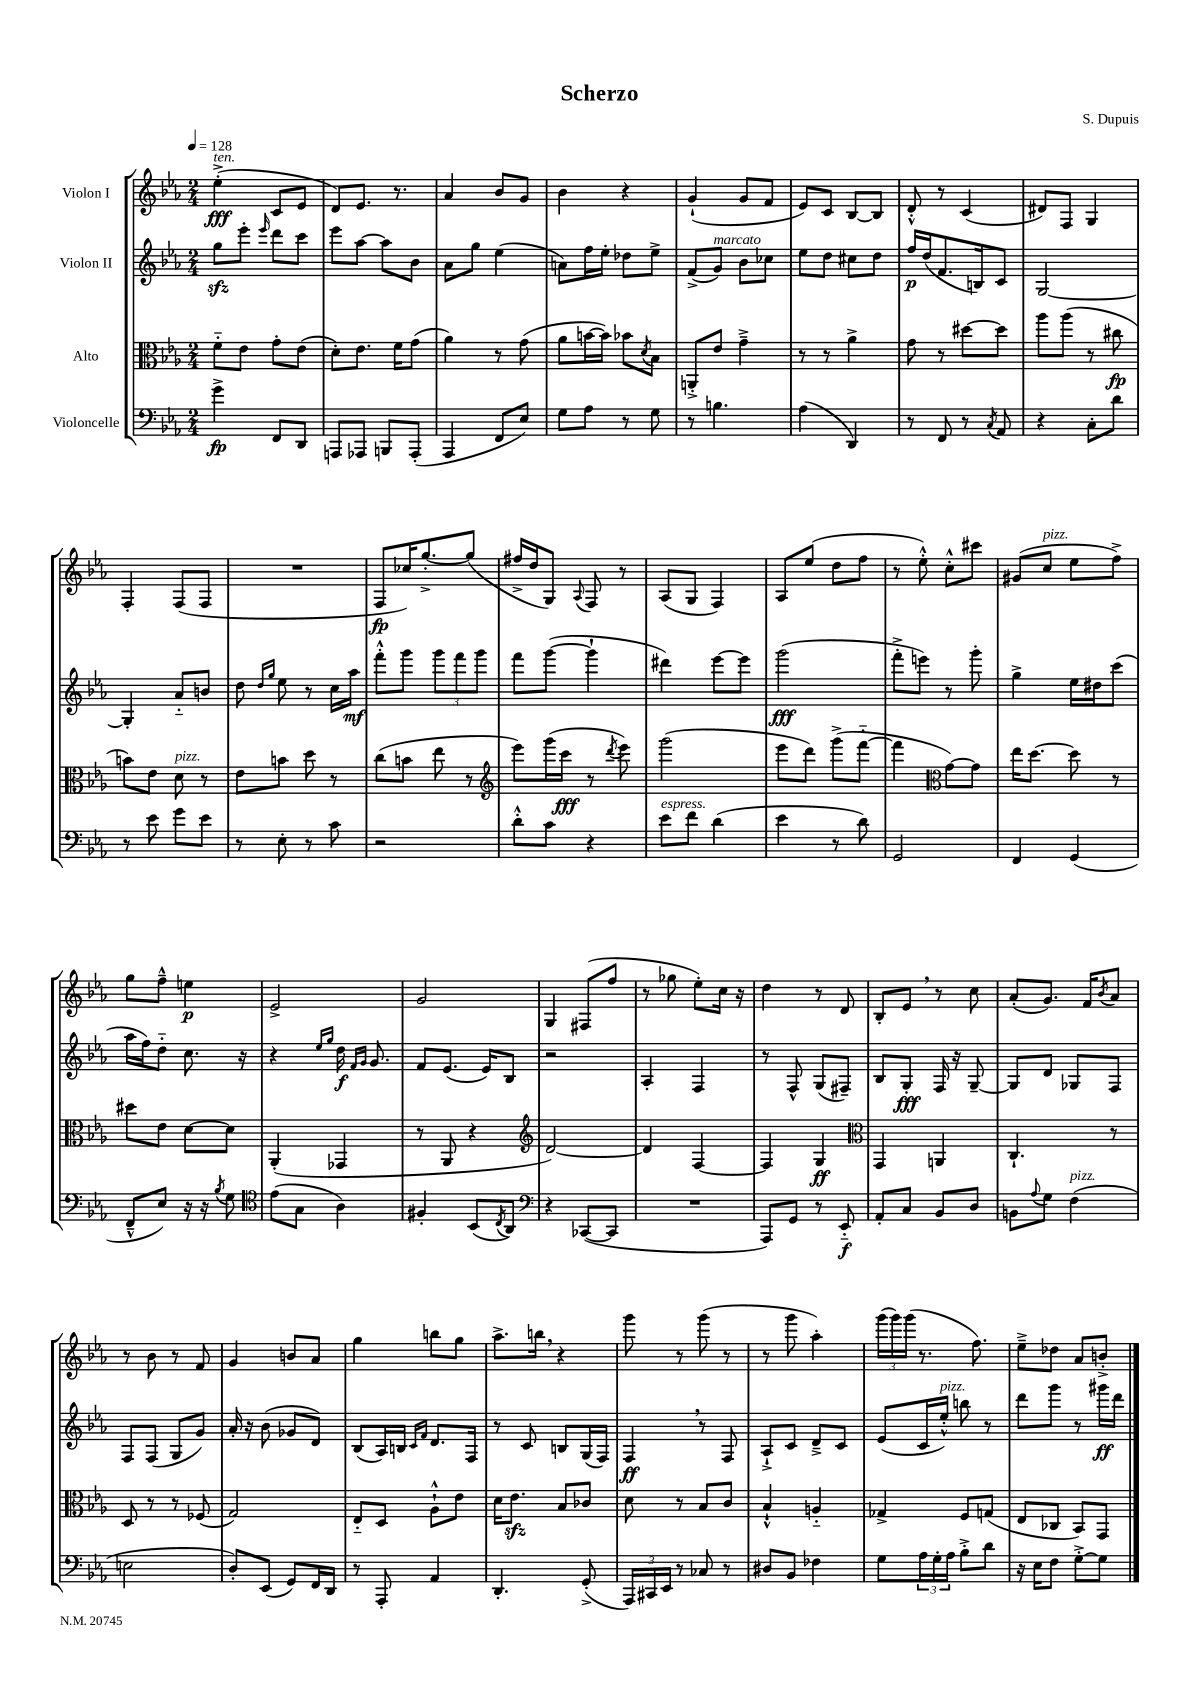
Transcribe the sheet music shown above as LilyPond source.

\header { title = "Scherzo" composer = "S. Dupuis" }
<<
\new StaffGroup <<
\new Staff = "s0" \with { instrumentName = "Violon I" } {
    \clef treble \key ees \major \numericTimeSignature \time 2/4 \tempo 4 = 128
    ees''4-.->\fff^\markup { \italic "ten." }( c'8 ees'8 |
    d'8) ees'8. r8. |
    aes'4 bes'8 g'8 |
    bes'4 r4 |
    g'4-!( g'8 f'8 |
    ees'8) c'8 bes8~ bes8 |
    d'8-.-^ r8 c'4( |
    dis'8) f8 g4 |
    f4-. f8( f8 |
    R2 |
    f8\fp ces''16) g''8.~-.-> g''8( |
    fis''16-> d''16 g8) \appoggiatura { aes8 } f8 r8 |
    aes8( g8 f4) |
    aes8 ees''8( d''8 f''8 |
    r8 ees''8-.-^) c''8-.-^ cis'''8 |
    gis'8( c''8^\markup { \italic "pizz." } ees''8 f''8->) |
    g''8 f''8---^ e''4\p |
    ees'2-> |
    g'2 |
    g4 fis8( f''8 |
    r8 ges''8 ees''8-.) c''16 r16 |
    d''4 r8 d'8 |
    bes8-. ees'8 \breathe r8 c''8 |
    aes'8-.( g'8.) f'16 \acciaccatura { bes'8 } aes'8 |
    r8 bes'8 r8 f'8 |
    g'4 b'8 aes'8 |
    g''4 b''8 g''8 |
    aes''8.-> b''16 \breathe r4 |
    g'''8 r8 g'''8( r8 |
    r8 g'''8 aes''4-.) |
    \tuplet 3/2 { g'''16( g'''16) g'''16( } r8. f''8.) |
    ees''8---> des''8 aes'8 b'8-.-> \bar "|." |
}
\new Staff = "s1" \with { instrumentName = "Violon II" } {
    \clef treble \key ees \major \numericTimeSignature \time 2/4
    g''8\sfz ees'''8-. \grace { ees'''16 } d'''8 c'''8 |
    ees'''8 aes''8~ aes''8 bes'8 |
    aes'8 g''8 ees''4( |
    a'8) f''16 ees''16-. des''8 ees''8-> |
    f'8->( g'8^\markup { \italic "marcato" }) bes'8 ces''8 |
    ees''8 d''8 cis''8 d''8 |
    f''16\p d''16( f'8. b16) c'8 |
    g2~ |
    g4-. aes'8-_ b'8 |
    d''8 \grace { d''16 g''16 } ees''8 r8 c''16 aes''16\mf |
    f'''8-.-^ g'''8 \tuplet 3/2 { g'''8 f'''8 g'''8 } |
    f'''8 g'''8~( g'''4-! |
    dis'''4) ees'''8~ ees'''8 |
    g'''2\fff( |
    f'''8-.-> e'''8) r8 g'''8-. |
    g''4-> ees''16 dis''16 c'''8( |
    aes''16 f''16) d''8-_ c''8. r16 |
    r4 \grace { ees''16 g''16 } d''16\f \grace { f'16 g'16 } g'8. |
    f'8 ees'8.( ees'16) bes8 |
    r2 |
    aes4-. f4 |
    r8 f8-^ g8( fis8--) |
    bes8 g8-.\fff f16 r16 g8~-- |
    g8 d'8 ges8 f8 |
    f8 f8( g8 g'8) |
    aes'16-. r16 bes'8( ges'8 d'8) |
    bes8( aes16) b16 \grace { c'16 f'16 } d'8. f16 |
    r8 c'8 b8 g16( f16) |
    f4\ff \breathe r8 f8 |
    aes8-!-> c'8 d'8---> c'8 |
    ees'8( c'16 ees''16-.-^^\markup { \italic "pizz." }) b''8 r8 |
    d'''8 g'''8 r8 gis'''16\ff d'''16 \bar "|." |
}
\new Staff = "s2" \with { instrumentName = "Alto" } {
    \clef alto \key ees \major \numericTimeSignature \time 2/4
    f'8-_ ees'8 g'8-. ees'8( |
    d'8-.) ees'8. f'16 g'8( |
    aes'4) r8 g'8( |
    aes'8 b'16~ b'16) bes'8 \acciaccatura { d'8 } bes8 |
    a,8-.-> ees'8 g'4---> |
    r8 r8 aes'4-> |
    g'8 r8 dis''8~ dis''8 |
    aes''8 aes''8( r8 cis''8\fp |
    b'8) ees'8 d'8^\markup { \italic "pizz." } r8 |
    ees'8 b'8 d''8 r8 |
    c''8( b'8 ees''8 r8 |
    \clef treble ees'''8) g'''16( c'''16\fff r8 \acciaccatura { d'''8 } ees'''8) |
    g'''2( |
    ees'''8 d'''8) g'''8->( f'''8~-_ |
    f'''4 \clef alto g'8~) g'8 |
    ees''16 d''8.~ d''8 r8 |
    dis''8 ees'8 d'8~ d'8 |
    aes,4-.( ges,4 |
    r8 aes,8 r4 |
    \clef treble d'2~) |
    d'4 f4~ |
    f4 g4\ff |
    \clef alto g,4 a,4 |
    c4.-! r8 |
    d8 r8 r8 fes8( |
    g2) |
    ees8-_ d8 aes8-!-^ ees'8 |
    d'16 ees'8.\sfz bes8 ces'8 |
    d'8 r8 bes8 c'8 |
    bes4-!-^ a4-_ |
    ges4-> f8 g8( |
    ees8 ces8 bes,8) g,8 \bar "|." |
}
\new Staff = "s3" \with { instrumentName = "Violoncelle" } {
    \clef bass \key ees \major \numericTimeSignature \time 2/4
    g'4->\fp f,8 d,8 |
    a,,8 aes,,8 b,,8 aes,,8-.( |
    aes,,4 f,8 ees8) |
    g8 aes8 r8 g8 |
    r8 b4. |
    aes4( d,4) |
    r8 f,8 r8 \acciaccatura { c8 } aes,8 |
    r4 c8-. d'8 |
    r8 ees'8 g'8 ees'8 |
    r8 ees8-. r8 c'8 |
    r2 |
    d'8-.-^ c'8 r4 |
    ees'8^\markup { \italic "espress." } f'8 d'4( |
    ees'4 r8 d'8) |
    g,2 |
    f,4 g,4( |
    f,8---^ ees8) r16 r16 \acciaccatura { bes8 } g8 |
    \clef tenor ees'8( g8 aes4) |
    fis4-. bes,8( \acciaccatura { c8 } aes,8) |
    \clef bass r4 ces,8~( ces,8 |
    R2 |
    aes,,8) g,8 r8 ees,8-_\f |
    aes,8-. c8 bes,8 d8 |
    b,8 \appoggiatura { aes8 } g8 f4^\markup { \italic "pizz." }( |
    e2 |
    d8-.) ees,8( g,8) f,16 d,16 |
    r8 aes,,8-. aes,4 |
    d,4.-. g,8-.->( |
    \tuplet 3/2 { aes,,16) cis,16 ees,16 } r8 ces8 r8 |
    dis8 bes,8 fes4 |
    g8 \tuplet 3/2 { aes16 g16-. aes16 } bes8-.-> d'8 |
    r16 ees16 f8 g8~-.-> g8 \bar "|." |
}
>>
>>
\layout { \context { \Score \remove "Bar_number_engraver" } }
